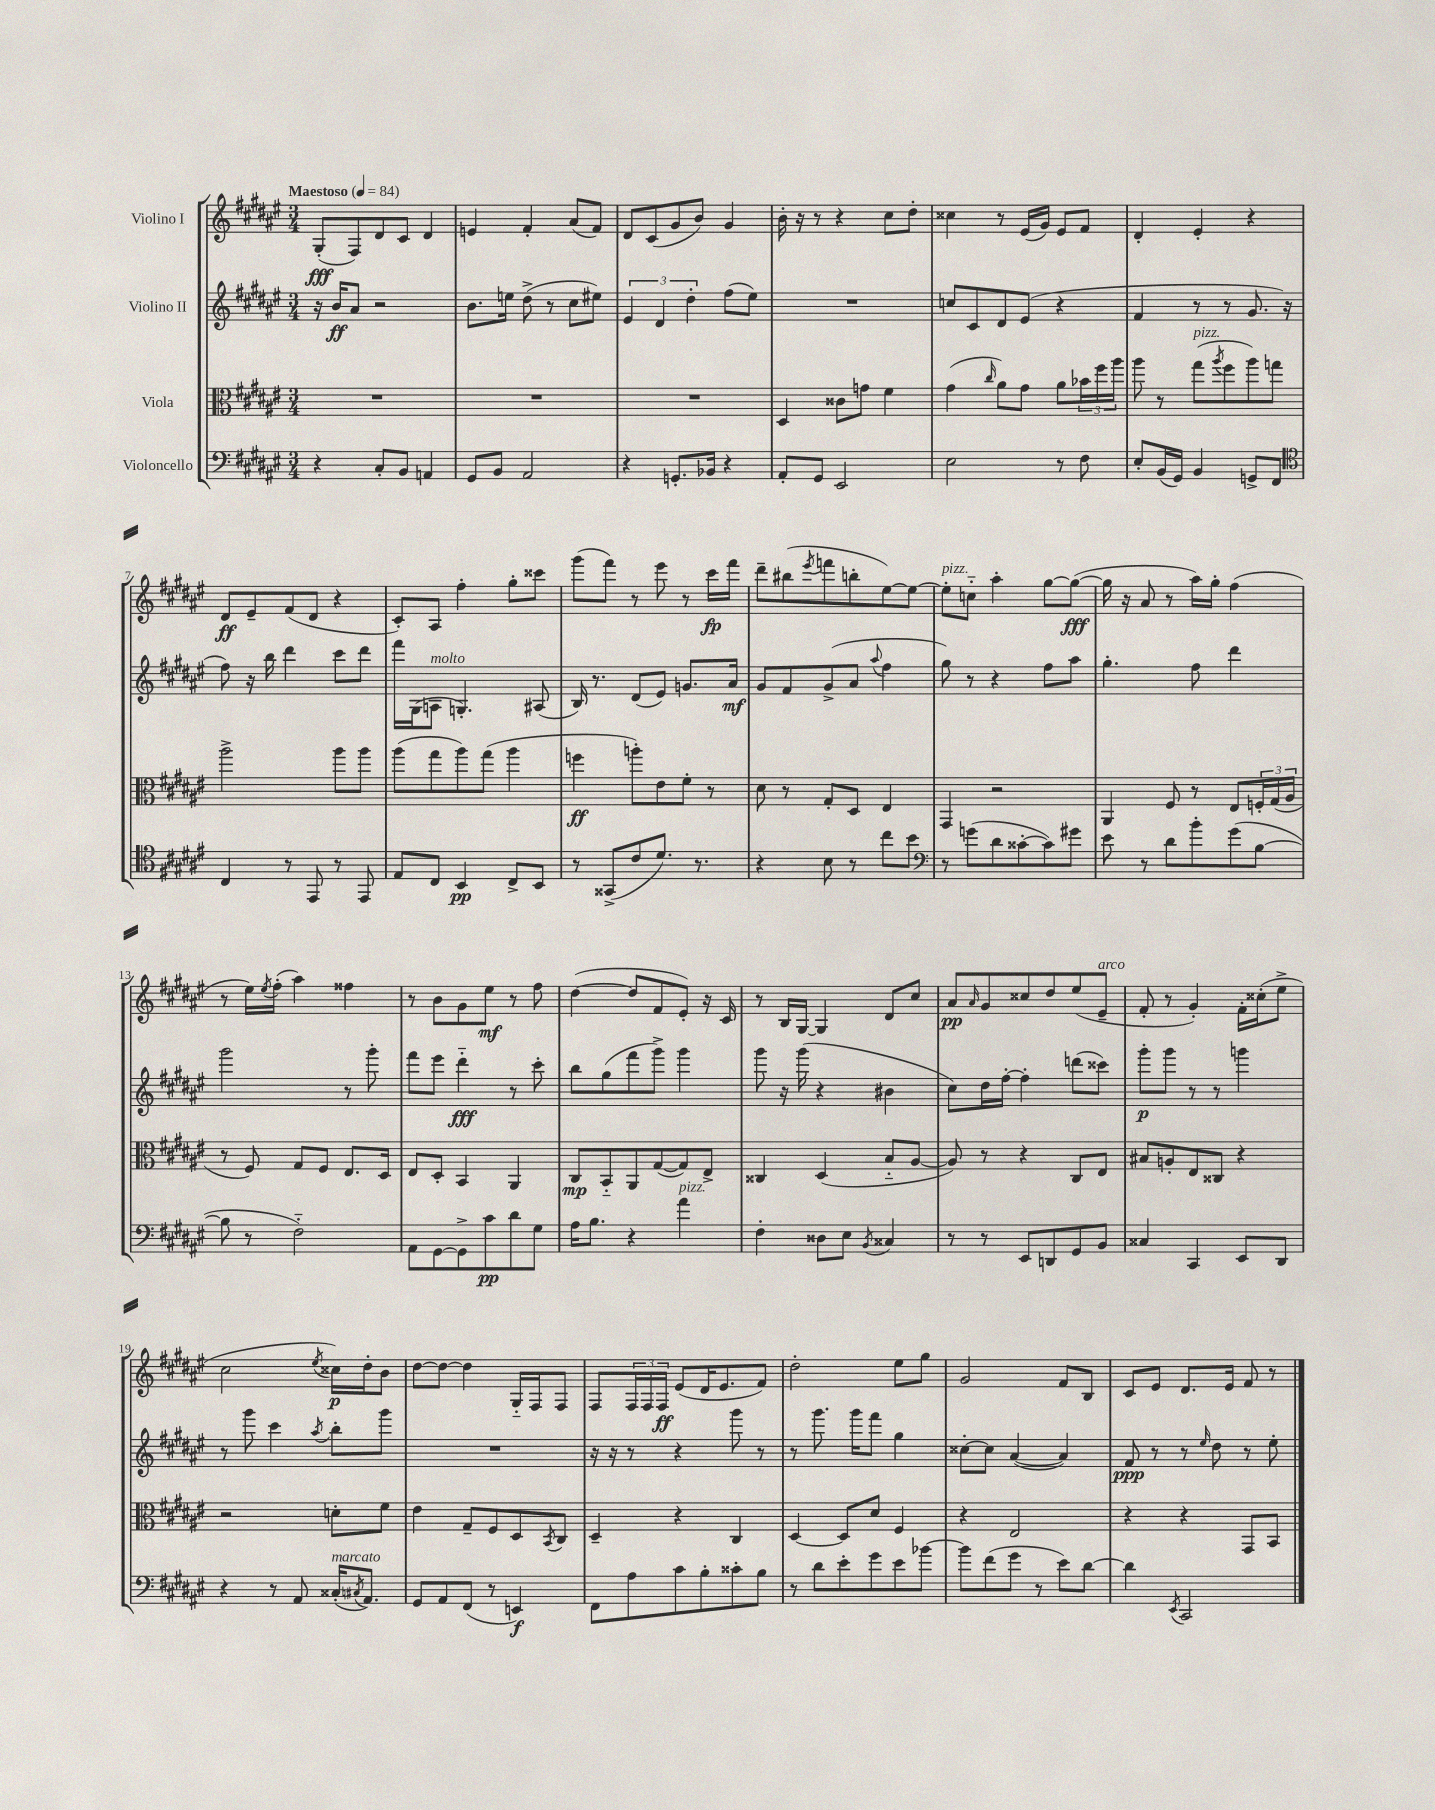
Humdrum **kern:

**kern	**kern	**kern	**kern
*staff4	*staff3	*staff2	*staff1
*clefF4	*clefC3	*clefG2	*clefG2
*k[f#c#g#d#a#e#]	*k[f#c#g#d#a#e#]	*k[f#c#g#d#a#e#]	*k[f#c#g#d#a#e#]
*M3/4	*M3/4	*M3/4	*M3/4
*MM84	*MM84	*MM84	*MM84
4r	2.r	16r	(8G#'/L
.	.	16b/LK	.
.	.	8a#/J	8F#/)
8C#'/L	.	2r	8d#/
8BB/J	.	.	8c#/J
4AA/	.	.	4d#/
=	=	=	=
8GG#/L	2.r	8.b\L	4e/
8BB/J	.	.	.
.	.	16ee\Jk	.
2AA#/	.	(8dd#^\	4f#'/
.	.	8r	.
.	.	8cc#\L	(8a#/L
.	.	8ee#\J)	8f#/J)
=	=	=	=
4r	2.r	6e#/	8d#/L
.	.	.	(8c#/
.	.	6d#/	.
8.GG'/L	.	.	8g#/
.	.	6dd#'\	.
.	.	.	8b/J)
16BB-/Jk	.	.	.
4r	.	(8ff#\L	4g#/
.	.	8ee#\J)	.
=	=	=	=
8AA#'/L	4D#/	2.r	16b'\
.	.	.	16r
8GG#/J	.	.	8r
2EE#/	8c##\L	.	4r
.	8g\J	.	.
.	4f#\	.	8cc#\L
.	.	.	8dd#'\J
=	=	=	=
2E#\	(4g#\	8cc/L	4cc##\
.	.	8c#/	.
.	16qqcc#/	.	.
.	8a#\L)	8d#/	8r
.	8g#\J	(8e#/J	(16e#/LL
.	.	.	16g#/JJ)
8r	8a#\L	4r	8e#/L
8F#\	24b-\L	.	8f#/J
.	24ff#\	.	.
.	24aa#\JJ	.	.
=	=	=	=
8E#'/L	8aa#\	4f#/	4d#'/
(16BB/L	8r	.	.
16GG#/JJ)	.	.	.
4BB/	(8gg#\L	8r	4e#'/
.	8qaa#/	.	.
.	8ff#\	8r	.
8GG^/L	8aa#\)	8.g#/	4r
8FF#/J	8gg\J	.	.
.	.	16r	.
=	=	=	=
*clefC4	*	*	*
4C#/	2aa#^\	8ff#\)	8d#/L
.	.	16r	8e#~/
.	.	16bb\	.
8r	.	4ddd#\	(8f#/
8EE#/	.	.	8d#/J
8r	8aa#\L	8ccc#\L	4r
8EE#/	8aa#\J	8ddd#\J	.
=	=	=	=
8E#/L	(8aa#\L	16fff#\LL	8c#'/L)
.	.	(16G#\J	.
8C#/J	8gg#\	8A\J	8A#/J
4BB/	8aa#\)	4.G'/)	4ff#'\
.	(8gg#\J	.	.
8C#^/L	4aa#\	.	8gg#'\L
8BB/J	.	(8A#/	8ccc##\J
=	=	=	=
8r	4ff\	16B/)	(8ggg#\L
.	.	8.r	.
(8GG##^/L	.	.	8fff#\J)
8c#/	8aa'\L)	(8d#/L	8r
8.d#/J)	8e#\	8e#/J)	8eee#\
.	8f#'\J	8.g/L	8r
8.r	.	.	.
.	8r	.	16ccc#\LL
.	.	16a#/Jk	16fff#\JJ
=	=	=	=
4r	8d#\	8g#/L	8ddd#~\L
.	8r	8f#/	(8bb#\
.	.	.	8qeee#/
8B\	8G#'/L	(8g#^/	8fff\
8r	8D#/J	8a#/J	8bb'\
.	.	8qqaa#/	.
8cc#\L	4E#/	4ff#\	[8ee#\)
8b\J	.	.	8ee#\_J
=	=	=	=
*clefF4	*	*	*
8r	4GG#/	8gg#\)	8ee#'\]L
(8g\L	.	8r	8cc'~\J
8d#\	2r	4r	4aa#'\
[8c##'\	.	.	.
8c##\])	.	8ff#\L	[8gg#\L
8g#\J	.	8aa#\J	(8gg#\_J
=	=	=	=
8e#\	4AA#/	4.gg#'\	16gg#\]
.	.	.	16r
8r	.	.	8a#/
8d#\L	8F#/	.	8r
8b'\	8r	8ff#\	16aa#\LL)
.	.	.	16gg#'\JJ
(8g#\	8E#/L	4ddd#\	(4ff#\
[8B\J	24F'/L	.	.
.	(24G#/	.	.
.	24A#/JJ	.	.
=	=	=	=
8B\]	8r	2ggg#\	8r
8r	8F#/)	.	16ee#\LL)
.	.	.	8qee#/
.	.	.	(16ff#'\JJ
2F#'~\)	8G#/L	.	4aa#\)
.	8F#/J	.	.
.	8.E#/L	8r	4ff##\
.	.	8ggg#'\	.
.	16D#/Jk	.	.
=	=	=	=
8AA#\L	8E#/L	8fff#\L	8r
[8GG#\	8D#'/J	8eee#\J	8b\L
8GG#^\]	4BB/	4ddd#'~\	8g#\
8c#\	.	.	8ee#\J
8d#\	4AA#/	8r	8r
8G#\J	.	8ccc#'\	8ff#\
=	=	=	=
16A#\LK	8C#/L	8bb\L	([4dd#\
8.B\J	.	.	.
.	8BB'~/	(8gg#\	.
4r	8AA#/	8fff#\	8dd#/]L
.	([8G#/	8ggg#^\J)	8f#/
4a#\	8G#/])	4ggg#\	8e#'/J)
.	8E#^/J	.	16r
.	.	.	16c#/
=	=	=	=
4F#'\	4C##/	8ggg#\	8r
.	.	16r	16B/LL
.	.	(16ggg#\	[16G#/JJ
8D##\L	(4D#/	4r	4G#/]
8E#\J	.	.	.
8qBB/	.	.	.
4C##/	8B'~/L	4b#\	8d#/L
.	[8A#/J	.	8cc#/J
=	=	=	=
8r	8A#/])	8cc#\L)	8a#/L
.	.	.	16qqa#/
8r	8r	16dd#\L	8g#/
.	.	[16ff#'\JJ	.
8EE#/L	4r	4ff#'\]	8cc##/
8DD/	.	.	8dd#/
8GG#/	8C#/L	(8ddd\L	(8ee#/
8BB/J	8E#/J	8ccc##\J)	8e#~/J
=	=	=	=
4C##/	8B#/L	8ggg#'\L	8f#'/
.	8A'/	8ggg#\J	8r
4CC#/	8E#/	8r	4g#'/)
.	8C##/J	8r	.
8EE#/L	4r	4ggg\	16f#'\LL
.	.	.	(16cc##'\J
8DD#/J	.	.	8ee#^\J
=	=	=	=
4r	2r	8r	2cc#\
.	.	8ggg#\	.
8r	.	4ccc#\	.
8AA#/	.	.	.
.	.	8qaa#/	8qee#/
(16C##'/LK	8d'\L	8bb'\L	16cc##\LL)
8qC#/	.	.	.
8.AA#/J)	.	.	16dd#'\J
.	8f#\J	8ggg#\J	8b\J
=	=	=	=
8GG#/L	4e#\	2.r	[8dd#\L
8AA#/	.	.	8dd#\_J
(8FF#/J	8G#~/L	.	4dd#\]
8r	8F#/	.	.
4EE/)	8D#/	.	16G#'~/LL
.	.	.	16F#/J
.	8qBB/	.	.
.	8C#/J	.	8F#/J
=	=	=	=
8FF#\L	4D#~/	16r	8F#/L
.	.	16r	.
8A#\	.	8r	24F#/L
.	.	.	24F#/
.	.	.	24F#/JJ
8c#\	4r	4r	(8e#/L
8B'\	.	.	16d#/K
.	.	.	8.e#/
8c##'\	4C#/	8ggg#\	.
8B\J	.	8r	8f#/J)
=	=	=	=
8r	[4D#/	8r	2dd#'\
8d#\L	.	8.ggg#\	.
8e#'\	8D#/]L	.	.
.	.	16ggg#\LK	.
8g#\	8d#/J	8fff#\J	.
8e#\	4F#/	4gg#\	8ee#\L
[8b-\J	.	.	8gg#\J
=	=	=	=
8b-\]L	4r	[8cc##'\L	2g#/
(8f#\	.	8cc##\]J	.
8g#\J	2E#/	([4a#/	.
8r	.	.	.
8e#\L)	.	4a#/])	8f#/L
[8d#\J	.	.	8B/J
=	=	=	=
4d#\]	4r	8f#/	8c#/L
.	.	8r	8e#/J
8qEE#/	.	.	.
2CC#/	4r	8r	8.d#/L
.	.	16qqee#/	.
.	.	8dd#\	.
.	.	.	16e#/Jk
.	8GG#/L	8r	8f#/
.	8BB/J	8ee#'\	8r
==	==	==	==
*-	*-	*-	*-
